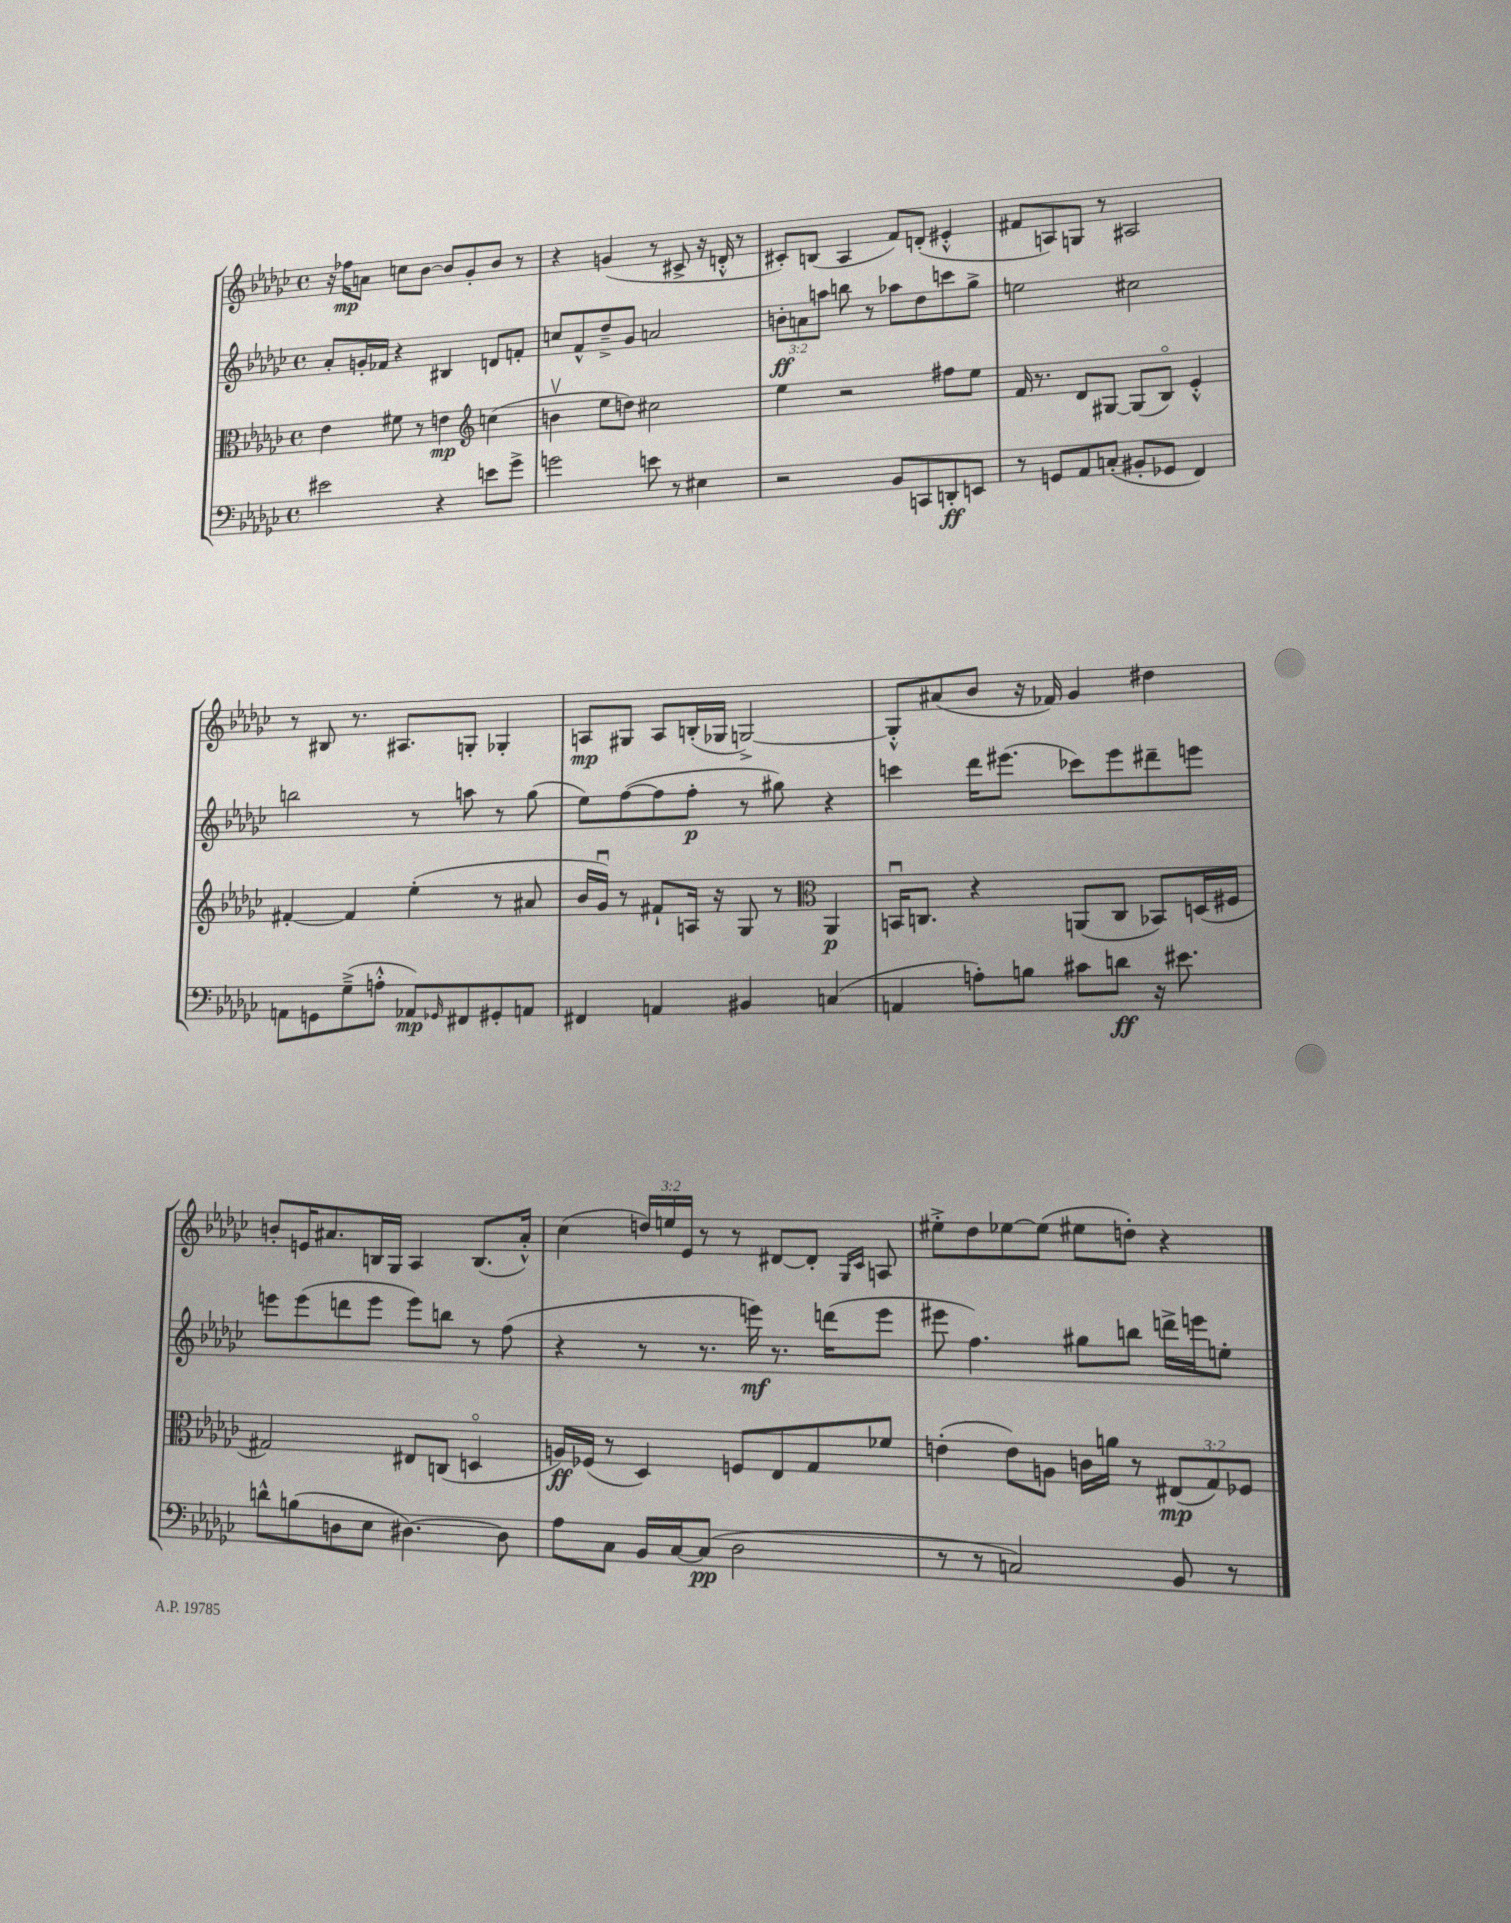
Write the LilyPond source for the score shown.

<<
\new StaffGroup <<
\new Staff = "s0" {
    \clef treble \key ges \major \defaultTimeSignature \time 4/4 \override Staff.TupletNumber.text = #tuplet-number::calc-fraction-text
    r16 fes''16\mp a'8 c''8 bes'8~ bes'8 ges'8-. bes'8 r8 |
    r4 g'4( r8 cis'8-> r16 d'16-.-^ r8 |
    cis'8-.) b8( aes4 f'8) d'8-.( eis'4-.-^ |
    fis'8 a8) g8 r8 ais2 |
    r8 bis8 r8. ais8. g8-. ges4-. |
    a8\mp gis8 a8 b16-.( ges16 g2~->) |
    g8-.-^ ais'8( bes'8 r16 fes'16) ges'4 dis''4 |
    b'8-. e'16 ais'8. b16 ges16 aes4 b8.( ais'16-.-^) |
    ces''4( \tuplet 3/2 { d''16) e''16 ees'16 } r8 r8 dis'8~ dis'8-. \grace { ges16 ces'16 } a8 |
    eis''8-.-> des''8 ees''8~ ees''8( eis''8 d''8-.) r4 \bar "|." |
}
\new Staff = "s1" {
    \clef treble \key ges \major \defaultTimeSignature \time 4/4 \override Staff.TupletNumber.text = #tuplet-number::calc-fraction-text
    aes'8-. g'16-. fes'16 r4 bis4 d'8 f'8-. |
    c''8 f'8-^ des''8---> ges'8 a'2 |
    \tuplet 3/2 { b'8-.\ff a'8 a''8 } b''8 r8 aes''8 des''8 c'''8 ges''8-> |
    e''2 cis''2 |
    b''2 r8 a''8 r8 ges''8( |
    ees''8) f''8~( f''8 f''8-.\p r8 gis''8) r4 |
    c'''4 des'''16 eis'''8.( ces'''8) eis'''8 dis'''8-- e'''8 |
    e'''8 e'''8( d'''8 e'''8 e'''8) b''8 r8 f''8( |
    r4 r8 r8. e'''16\mf) r8. d'''16( e'''8 |
    eis'''8 f''4.) gis''8 b''8 d'''16-> e'''16 e''8-. \bar "|." |
}
\new Staff = "s2" {
    \clef alto \key ges \major \defaultTimeSignature \time 4/4 \override Staff.TupletNumber.text = #tuplet-number::calc-fraction-text
    ees'4 fis'8 r8 e'4\mp \clef treble c''4( |
    b'4\upbow ees''8 d''8) cis''2 |
    ees''4 r2 fis''8 ees''8 |
    f'16 r8. des'8 gis8~ gis8( bes8\flageolet) ees'4-.-^ |
    fis'4~-. fis'4 ees''4-.( r8 ais'8 |
    bes'16 ges'16\downbow) r8 fis'8-! a16 r16 ges8 r8 \clef alto aes,4\p |
    b,16\downbow c8. r4 a,8( c8 bes,8) d16( fis16 |
    gis2) eis8 c8( d4\flageolet |
    a16\ff) fes16( r8 des4) f8 ees8 ges8 fes'8 |
    e'4-.( e'8) a8 c'16 a'16 r8 \tuplet 3/2 { eis8\mp( ges8) fes8 } \bar "|." |
}
\new Staff = "s3" {
    \clef bass \key ges \major \defaultTimeSignature \time 4/4
    eis'2 r4 e'8 ges'8-> |
    g'2 e'8 r8 eis4 |
    r2 bes,8 c,8 d,8-.\ff e,8 |
    r8 g,8 aes,8 c8-.( bis,8-. ges,8 f,4) |
    a,8 g,8 ges8--->( a8-.-^ aes,8\mp) \grace { ges,16 } fis,8 gis,8-. a,8 |
    fis,4 a,4 bis,4 c4( |
    a,4 a8-.) b8 cis'8 d'8\ff r16 eis'8. |
    d'8-^ b8( d8 ees8 dis4.~) dis8 |
    aes8 ces8 bes,16 ces16~ ces8\pp( des2 |
    r8 r8 c2) bes,8 r8 \bar "|." |
}
>>
>>
\layout { \context { \Score \remove "Bar_number_engraver" } }
